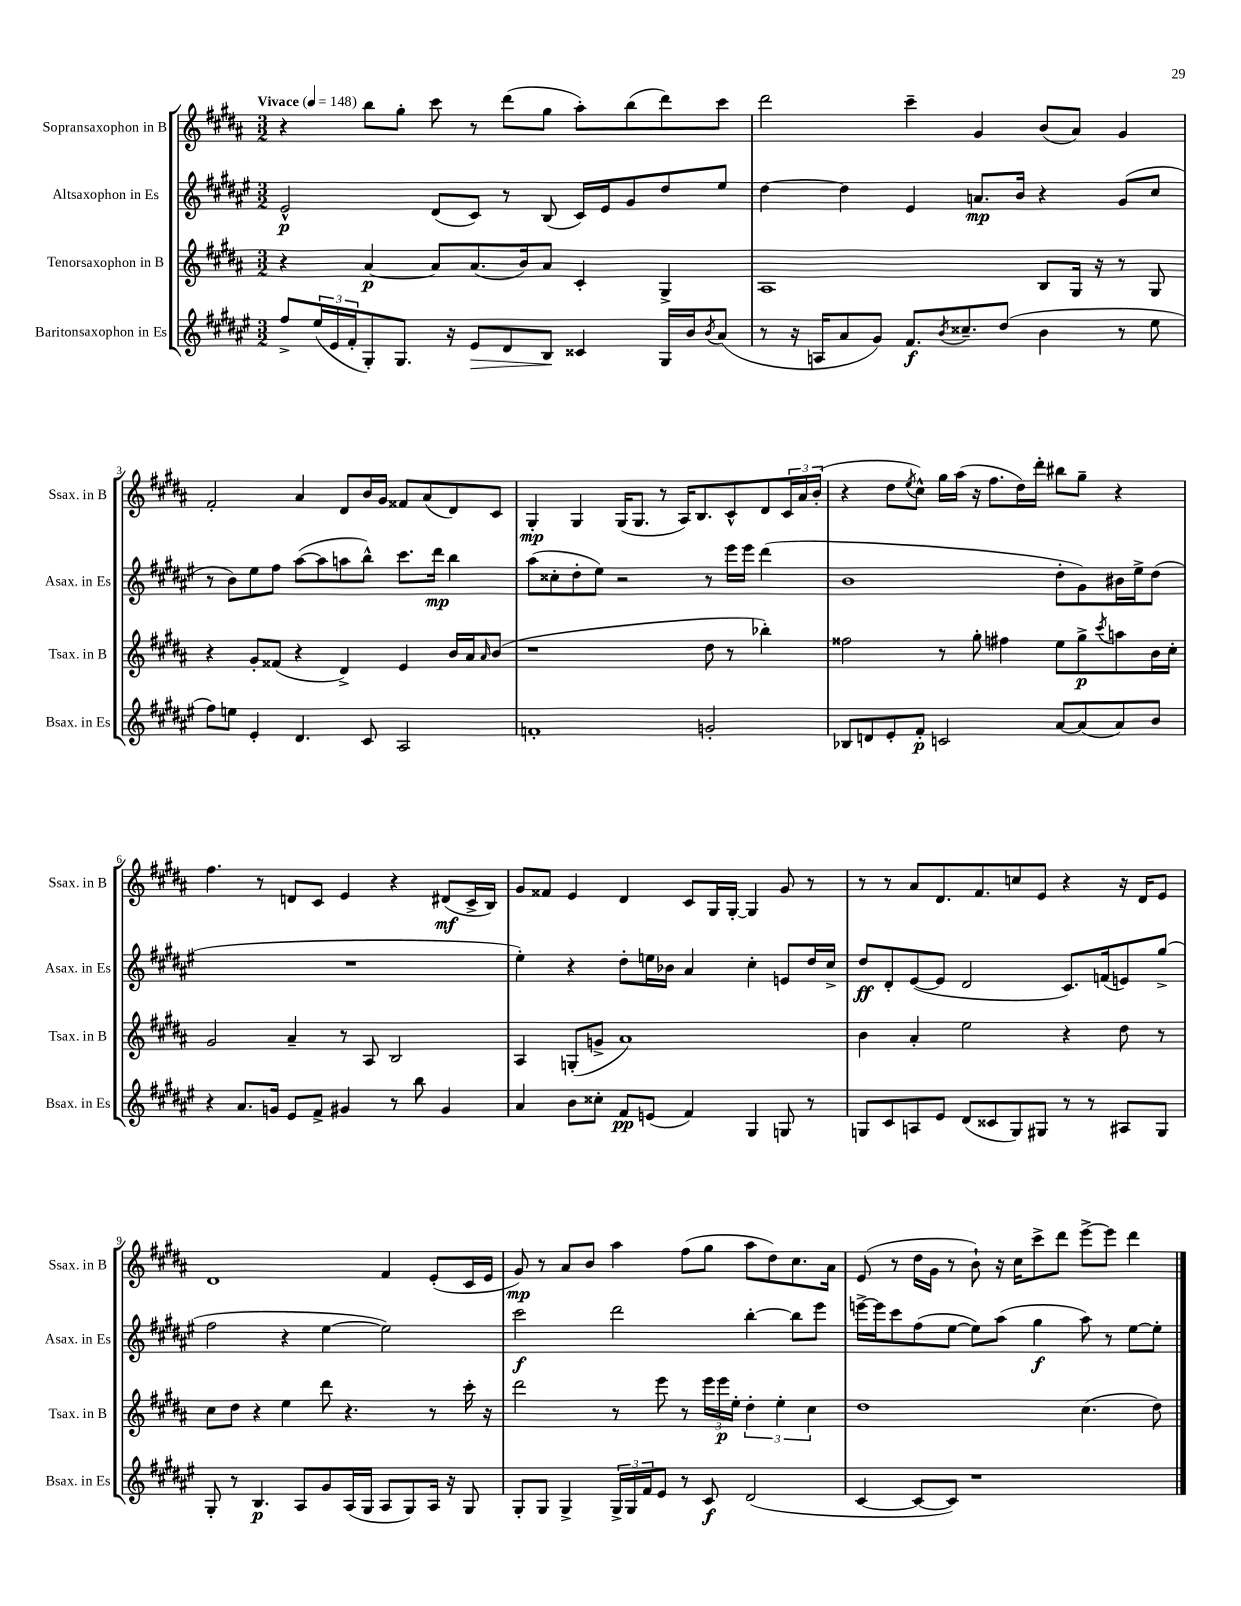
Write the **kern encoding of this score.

**kern	**kern	**kern	**kern
*staff4	*staff3	*staff2	*staff1
*clefG2	*clefG2	*clefG2	*clefG2
*k[f#c#g#d#a#e#]	*k[f#c#g#d#a#]	*k[f#c#g#d#a#e#]	*k[f#c#g#d#a#]
*M3/2	*M3/2	*M3/2	*M3/2
*MM148	*MM148	*MM148	*MM148
8ff#^	4r	2e#^^	4r
(24ee#	.	.	.
24e#	.	.	.
24f#'	.	.	.
8G#')	[4a#	.	8bb
8.G#	.	.	8gg#'
.	8a#]	(8d#	8ccc#
16r	.	.	.
8e#	(8.a#	8c#)	8r
8d#	.	8r	(8ddd#
.	16b)	.	.
8B	8a#	(8B	8gg#
4c##	4c#'	16c#)	8aa#')
.	.	16e#	.
.	.	8g#	(8bb
16G#	4G#^	8dd#	8ddd#)
16b	.	.	.
8qb	.	.	.
(8a#	.	8ee#	8ccc#
=	=	=	=
8r	1A#	[4dd#	2ddd#
16r	.	.	.
16A	.	.	.
8a#	.	4dd#]	.
8g#)	.	.	.
8.f#	.	4e#	4ccc#~
8qb	.	.	.
8.cc##~	.	.	.
.	.	8.a	4g#
(8dd#	.	.	.
.	.	16b	.
4b	8B	4r	(8b
.	16G#	.	8a#)
.	16r	.	.
8r	8r	(8g#	4g#
8ee#	8G#	8cc#	.
=	=	=	=
8ff#)	4r	8r	2f#'
8ee	.	8b)	.
4e#'	8g#'	8ee#	.
.	(8f##	8ff#	.
4.d#	4r	([8aa#	4a#
.	.	8aa#]	.
.	4d#^)	8aa	8d#
8c#	.	8bb^^)	16b
.	.	.	16g#
2A#	4e	8.ccc#	8f##
.	.	.	(8a#
.	.	16ddd#	.
.	16b	4bb	8d#)
.	16a#	.	.
.	16qqa#	.	.
.	(8b	.	8c#
=	=	=	=
1f'	1r	(8aa#	4G#'
.	.	8cc##'	.
.	.	8dd#'	4G#
.	.	8ee#)	.
.	.	2r	(16G#
.	.	.	8.G#
.	.	.	8r
.	.	.	16A#)
.	.	.	8.B
2g'	8dd#	8r	.
.	8r	16eee#	8c#^^
.	.	16eee#	.
.	4bb-')	(4ddd#	8d#
.	.	.	24c#
.	.	.	24a#
.	.	.	(24b'
=	=	=	=
8B-	2ff##	1b	4r
8d	.	.	.
8e#'	.	.	8dd#
.	.	.	8qee
8f#'	.	.	8cc#^^)
2c	8r	.	16gg#
.	.	.	(16aa#
.	8gg#'	.	16r
.	.	.	8.ff#
.	4ff#	.	.
.	.	.	16dd#)
.	.	.	16ddd#'
[8a#	8ee	8dd#'	8bb#
(8a#]	8gg#^	8g#)	8gg#~
.	8qccc#	.	.
8a#)	8aa	16b#	4r
.	.	16ee#^	.
8b	16b	(8dd#	.
.	16cc#'	.	.
=	=	=	=
4r	2g#	1.r	4.ff#
8.a#	.	.	.
.	.	.	8r
16g	.	.	.
8e#	4a#~	.	8d
8f#^	.	.	8c#
4g#	8r	.	4e
.	8A#	.	.
8r	2B	.	4r
8bb	.	.	.
4g#	.	.	(8d#
.	.	.	16c#^
.	.	.	16B)
=	=	=	=
4a#	4A#	4ee#')	8g#
.	.	.	8f##
8b	(8G'	4r	4e
8cc##'	8g^	.	.
8f#	1a#)	8dd#'	4d#
(8e	.	16ee	.
.	.	16b-	.
4f#)	.	4a#	8c#
.	.	.	16G#
.	.	.	[16G#'
4G#	.	4cc#'	4G#]
8G	.	8e	8g#
8r	.	16dd#	8r
.	.	16cc#^	.
=	=	=	=
8G	4b	8dd#	8r
8c#	.	8d#'	8r
8A	4a#'	([8e#	8a#
8e#	.	8e#]	8.d#
(8d#	2ee	2d#	.
.	.	.	8.f#
8c##	.	.	.
8G)	.	.	8cc
8G#	.	.	8e
8r	4r	8.c#)	4r
8r	.	.	.
.	.	(16f	.
8A#	8dd#	8e)	16r
.	.	.	16d#
8G#	8r	(8gg#^	8e
=	=	=	=
8G#'	8cc#	2ff#	1d#
8r	8dd#	.	.
4.B	4r	.	.
.	4ee	4r	.
8A#	.	.	.
8g#	8ddd#	[4ee#	.
(16A#	4.r	.	.
16G#	.	.	.
8A#	.	2ee#])	4f#
8G#)	.	.	.
16A#	8r	.	(8e'
16r	.	.	.
8G#	16ccc#'	.	16c#
.	16r	.	16e
=	=	=	=
8G#'	2ddd#	2ccc#	8g#)
8G#	.	.	8r
4G#^	.	.	8a#
.	.	.	8b
24G#^	8r	2ddd#	4aa#
24G#	.	.	.
24f#	.	.	.
8e#	8eee	.	.
8r	8r	.	(8ff#
8c#	24eee	.	8gg#
.	24eee	.	.
.	24ee'	.	.
(2d#	6dd#'	[4bb'	8aa#
.	.	.	8dd#)
.	6ee'	.	.
.	.	8bb]	8.cc#
.	6cc#	.	.
.	.	8eee#	.
.	.	.	16a#
=	=	=	=
[4c#	1dd#	[16eee^	(8e
.	.	16eee]	.
.	.	8ccc#	8r
8c#_	.	(8ff#	16dd#
.	.	.	16g#
8c#])	.	[8ee#	8r
1r	.	8ee#])	8b`)
.	.	(8aa#	16r
.	.	.	16cc#
.	.	4gg#	8ccc#^
.	.	.	8ddd#
.	(4.cc#	8aa#)	[8eee^
.	.	8r	8eee]
.	.	[8ee#	4ddd#
.	8dd#)	8ee#']	.
==	==	==	==
*-	*-	*-	*-
